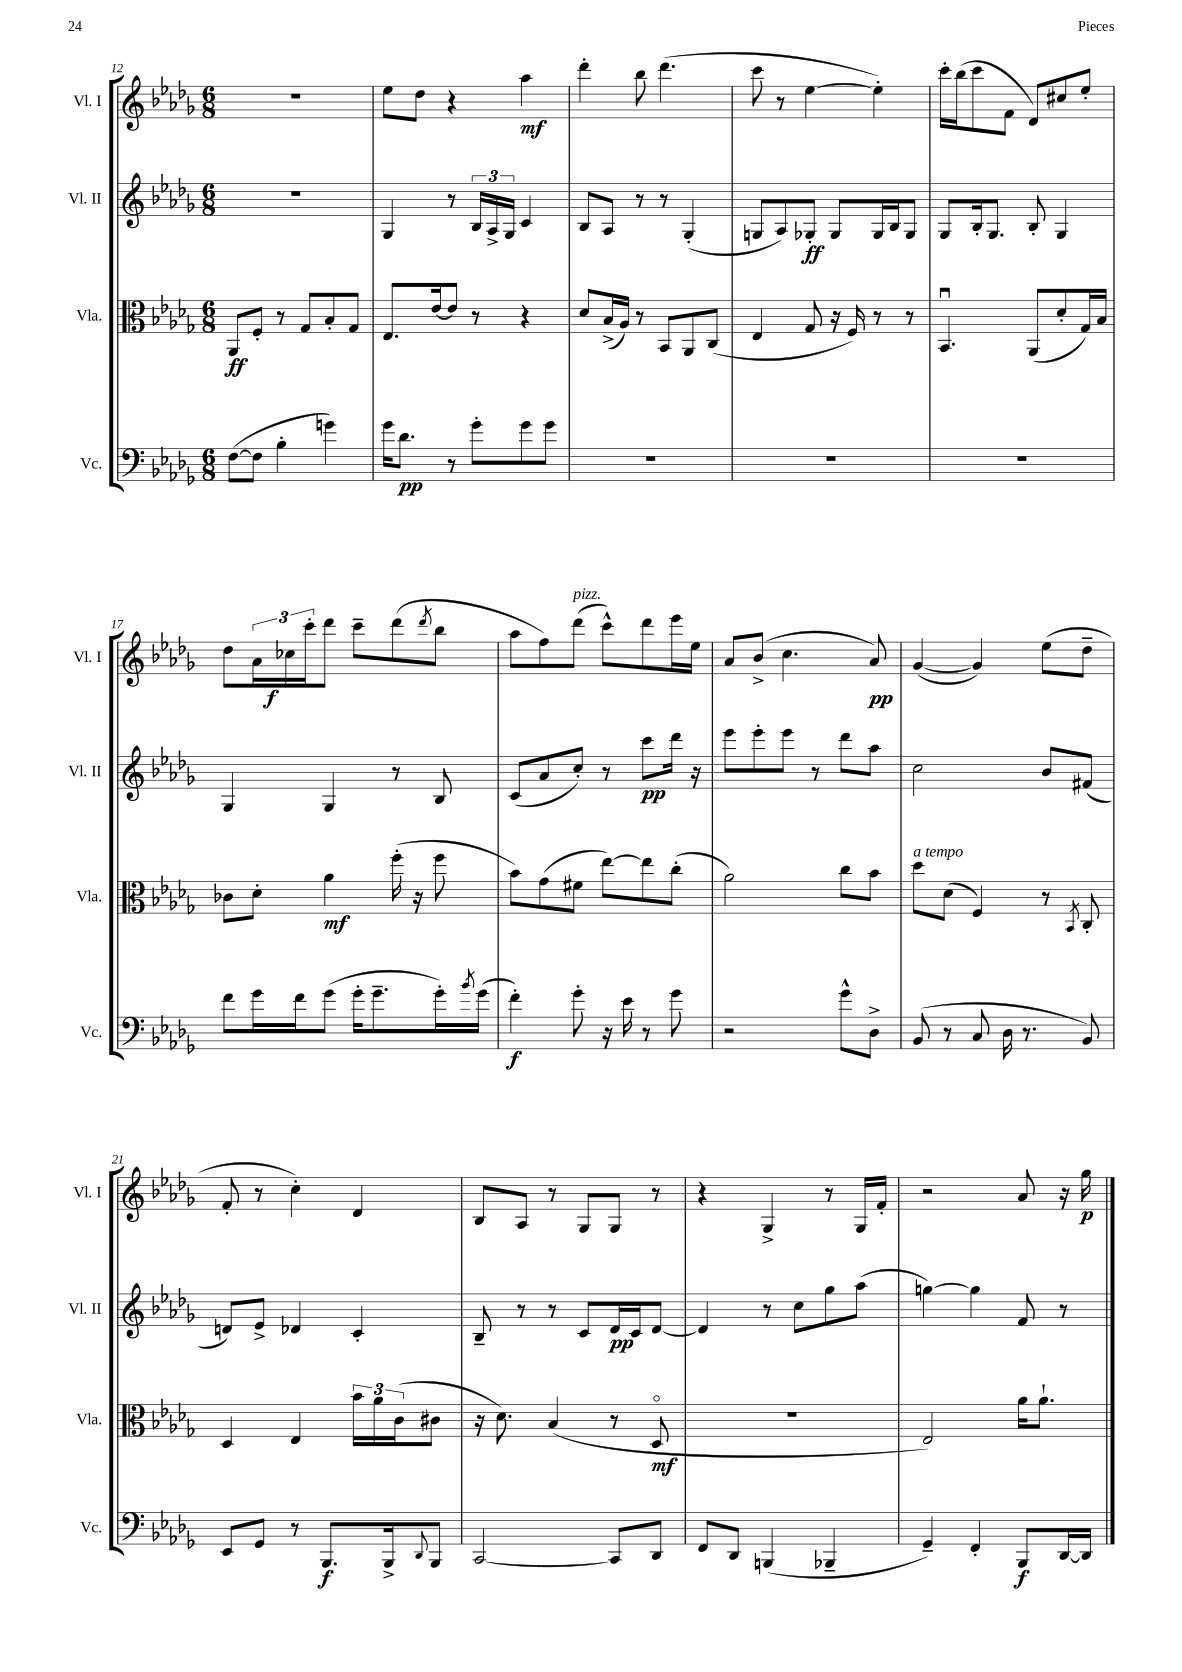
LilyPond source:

<<
\new StaffGroup <<
\new Staff = "s0" \with { instrumentName = "Vl. I" shortInstrumentName = "Vl. I" } {
    \clef treble \key des \major \numericTimeSignature \time 6/8
    R2. |
    ees''8 des''8 r4 aes''4\mf |
    des'''4-. bes''8 des'''4.( |
    c'''8 r8 ees''4~ ees''4-.) |
    c'''16-. bes''16( c'''8 f'8 des'8) cis''8 ees''8-. |
    des''8 \tuplet 3/2 { aes'16 ces''16\f c'''16-. } des'''8 c'''8-- des'''8( \acciaccatura { des'''8 } bes''8 |
    aes''8 f''8) des'''8^\markup { \italic "pizz." }( c'''8-^) des'''8 ees'''16 ees''16 |
    aes'8 bes'8->( c''4. aes'8\pp) |
    ges'4~( ges'4) ees''8( des''8-- |
    f'8-. r8 c''4-.) des'4 |
    bes8 aes8 r8 ges8 ges8 r8 |
    r4 ges4-> r8 ges16 f'16-. |
    r2 aes'8 r16 ges''16\p \bar "|." |
}
\new Staff = "s1" \with { instrumentName = "Vl. II" shortInstrumentName = "Vl. II" } {
    \clef treble \key des \major \numericTimeSignature \time 6/8
    R2. |
    ges4 r8 \tuplet 3/2 { bes16 aes16-> ges16 } c'4 |
    bes8 aes8 r8 r8 ges4-.( |
    g8 aes8) ges8-.\ff ges8 ges16 bes16 ges8 |
    ges8 bes16-. ges8. bes8-. ges4 |
    ges4 ges4 r8 bes8 |
    c'8( aes'8 c''8-.) r8 c'''8\pp des'''16 r16 |
    ees'''8 ees'''8-. ees'''8 r8 des'''8 aes''8 |
    c''2 bes'8 fis'8( |
    d'8) ees'8-> des'4 c'4-. |
    bes8-- r8 r8 c'8 des'16\pp c'16 des'8~ |
    des'4 r8 c''8 ges''8 aes''8( |
    g''4~) g''4 f'8 r8 \bar "|." |
}
\new Staff = "s2" \with { instrumentName = "Vla." shortInstrumentName = "Vla." } {
    \clef alto \key des \major \numericTimeSignature \time 6/8
    aes,8\ff f8-. r8 ges8 bes8-. ges8 |
    ees8. ees'16~ ees'8 r8 r4 |
    des'8 bes16->( aes16) r8 bes,8 aes,8 c8( |
    ees4 ges8 r16 f16) r8 r8 |
    bes,4.\downbow aes,8( des'8-. ges16) bes16 |
    ces'8 des'8-. aes'4\mf f''16-.( r16 f''8 |
    bes'8) ges'8( fis'8 ees''8~) ees''8 c''8-.( |
    aes'2) c''8 bes'8 |
    des''8^\markup { \italic "a tempo" } des'8( f4) r8 \acciaccatura { bes,8 } c8-. |
    des4 ees4 \tuplet 3/2 { bes'16 aes'16 c'16( } cis'8 |
    r16 des'8.) bes4( r8 des8\flageolet\mf |
    r2. |
    ees2) aes'16 aes'8.-! \bar "|." |
}
\new Staff = "s3" \with { instrumentName = "Vc." shortInstrumentName = "Vc." } {
    \clef bass \key des \major \numericTimeSignature \time 6/8
    f8~( f8 bes4-. g'4) |
    ges'16 des'8.\pp r8 ges'8-. ges'8 ges'8 |
    R2. |
    R2. |
    R2. |
    f'8 ges'16 f'16 ges'8( ges'16-. ges'8.-- ges'16-.) \acciaccatura { bes'8 } ges'16( |
    f'4-.\f) ges'8-. r16 ees'16 r8 ges'8 |
    r2 ges'8-^ des8-> |
    bes,8( r8 c8 des16 r8. bes,8) |
    ees,8 ges,8 r8 bes,,8.\f bes,,16-> \appoggiatura { des,8 } bes,,8 |
    c,2~ c,8 des,8 |
    f,8 des,8 b,,4( bes,,4-- |
    ges,4--) f,4-. bes,,8\f des,16~ des,16 \bar "|." |
}
>>
>>
\layout { \context { \Score currentBarNumber = #12 } }
